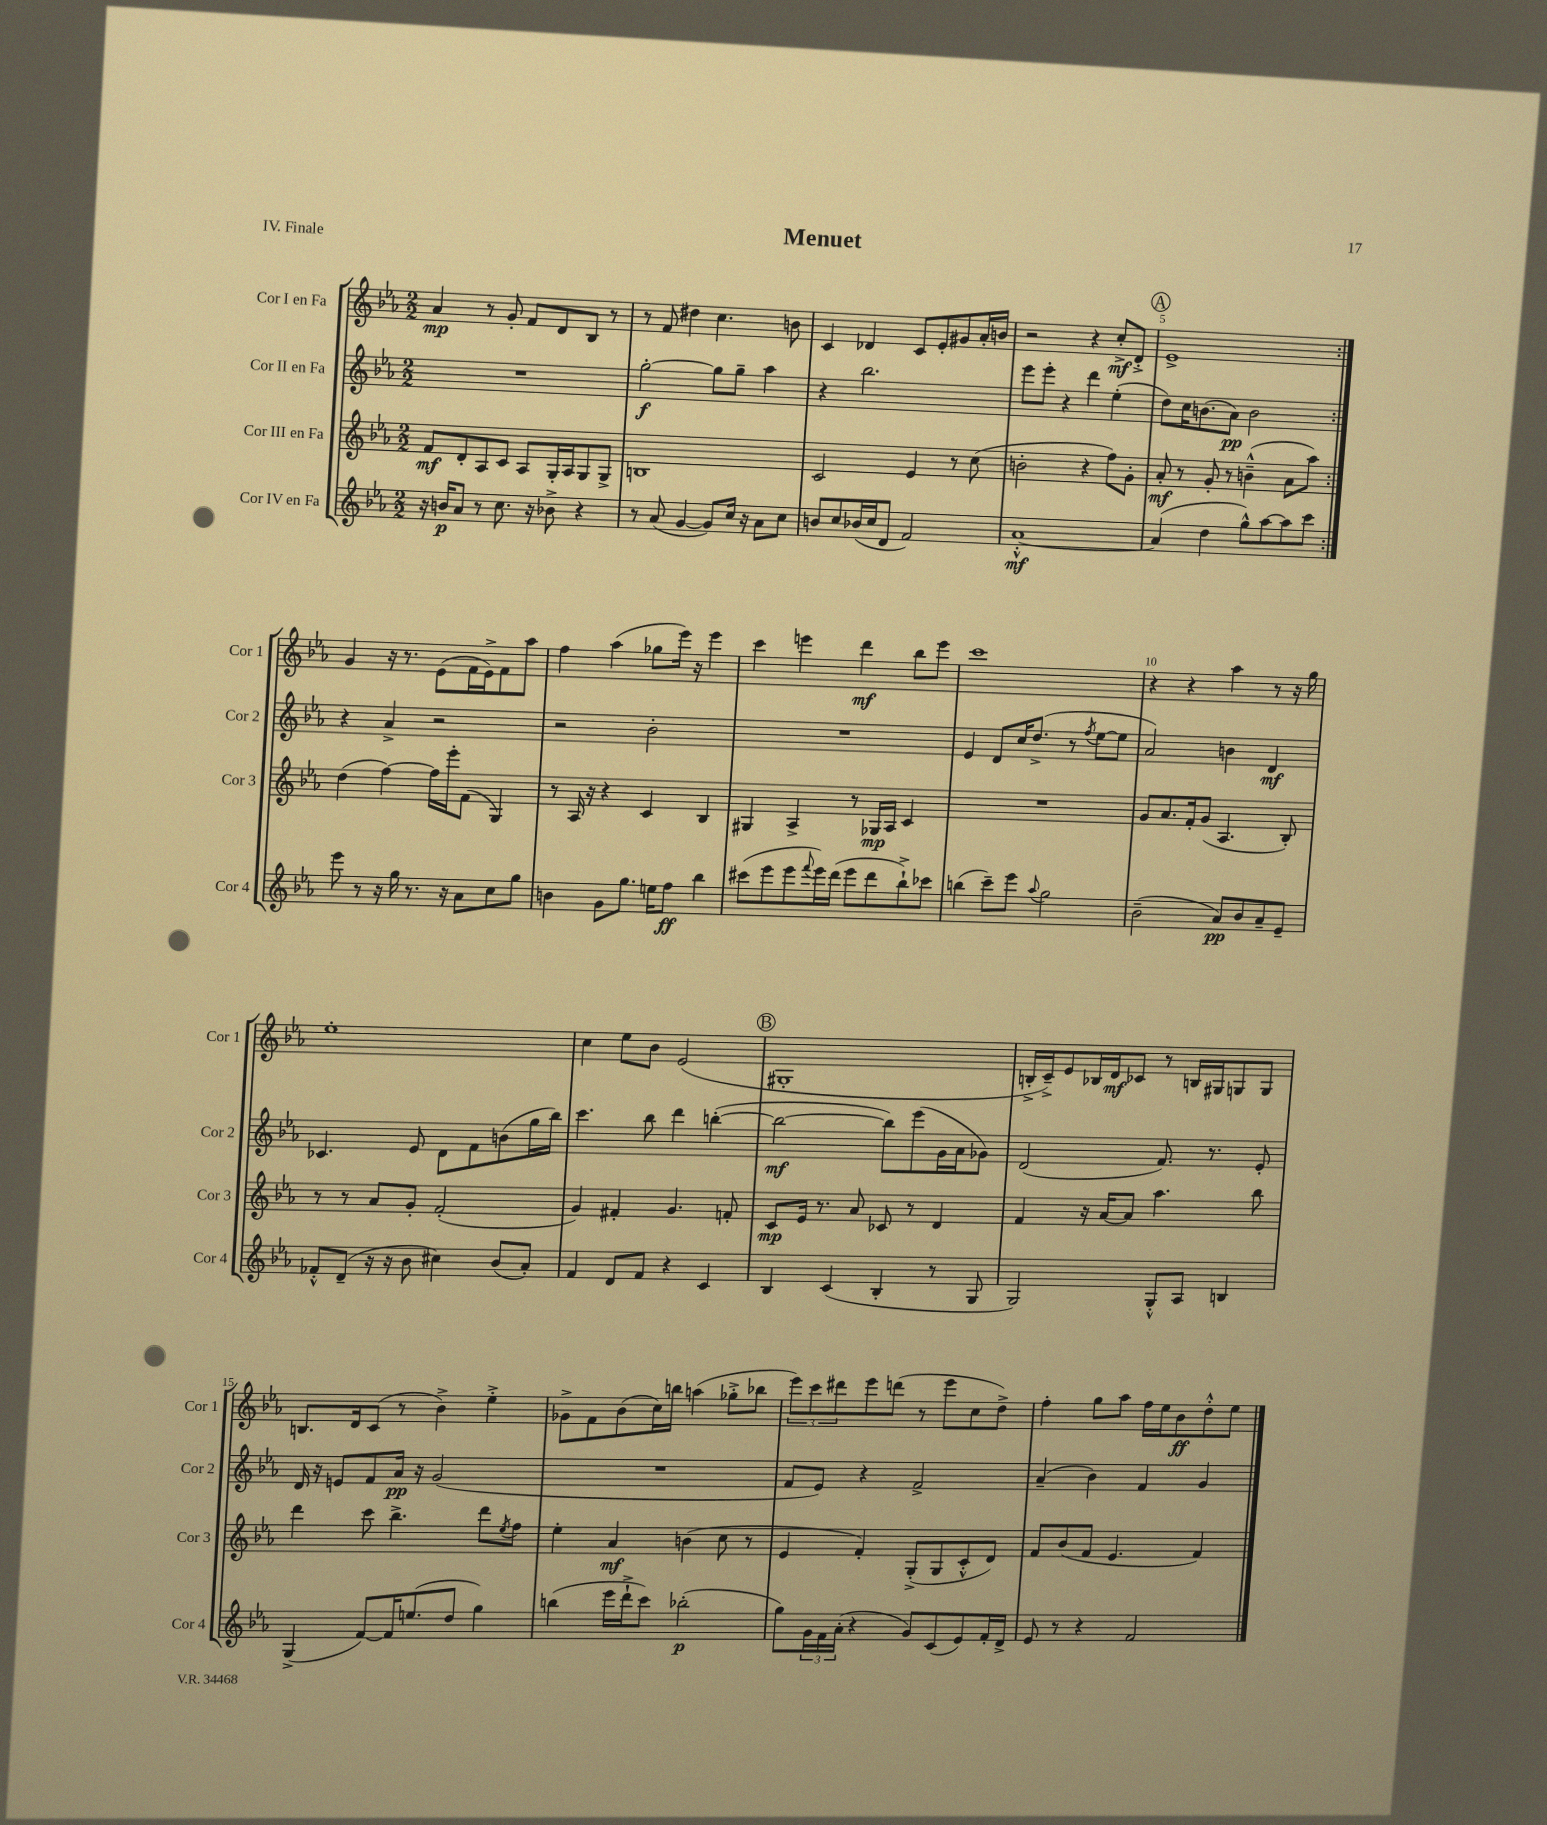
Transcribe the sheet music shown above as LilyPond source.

\header { title = "Menuet" piece = "IV. Finale" }
<<
\new StaffGroup <<
\new Staff = "s0" \with { instrumentName = "Cor I en Fa" shortInstrumentName = "Cor 1" } {
    \clef treble \key ees \major \numericTimeSignature \time 2/2
    \repeat volta 2 { aes'4\mp r8 g'8-. f'8 d'8 bes8 r8 |
    r8 f'8 dis''4 c''4. b'8 |
    c'4 des'4 c'8 ees'8-. gis'8 aes'16-. b'16 |
    r2 r4 c''8-.->\mf d'8-.-> |
    \mark \markup { \circle "A" } ees'1-> | }
    g'4 r16 r8. ees'8( f'16 ees'16->) f'8 aes''8 |
    f''4 aes''4( ges''8 ees'''16) r16 ees'''4 |
    c'''4 e'''4 d'''4\mf bes''8 e'''8 |
    c'''1 |
    r4 r4 aes''4 r8 r16 g''16 |
    ees''1-. |
    c''4 ees''8 bes'8 ees'2( |
    \mark \markup { \circle "B" } gis1-. |
    b16-.-> c'16--->) ees'8 bes16 d'16\mf ces'8 r8 b16 gis16 g8 g8 |
    b8. d'16 c'8( r8 bes'4->) ees''4-.-> |
    ges'8-> f'8 bes'8( c''16) b''16 a''4( ges''8-.-> bes''8 |
    \tuplet 3/2 { ees'''8) c'''8 dis'''8 } ees'''8 d'''8( r8 ees'''8 c''8 d''8->) |
    f''4-. g''8 aes''8 f''16 ees''16 bes'8\ff d''8-.-^ ees''8 \bar "|." |
}
\new Staff = "s1" \with { instrumentName = "Cor II en Fa" shortInstrumentName = "Cor 2" } {
    \clef treble \key ees \major \numericTimeSignature \time 2/2
    \repeat volta 2 { R1 |
    g''2~-.\f g''8 g''8-- aes''4 |
    r4 bes''2. |
    ees'''8 ees'''8-. r4 d'''4 ees''4-.( |
    \mark \markup { \circle "A" } d''8) c''16 b'8.( aes'8\pp) b'2 | }
    r4 aes'4-> r2 |
    r2 bes'2-. |
    R1 |
    ees'4 d'8 c''16 d''8.->( r8 \acciaccatura { f''8 } ees''8~ ees''8 |
    aes'2) b'4 d'4\mf |
    ces'4. ees'8 d'8 f'8 b'8( g''16 bes''16) |
    c'''4. bes''8 d'''4 b''4~-.( |
    \mark \markup { \circle "B" } b''2~\mf b''8) ees'''8( g'16 aes'16 ges'8) |
    d'2( f'8.) r8. ees'8-. |
    d'16 r16 e'8 f'8 aes'16\pp r16 g'2( |
    R1 |
    f'8 ees'8) r4 f'2-> |
    aes'4--( bes'4) f'4 g'4 \bar "|." |
}
\new Staff = "s2" \with { instrumentName = "Cor III en Fa" shortInstrumentName = "Cor 3" } {
    \clef treble \key ees \major \numericTimeSignature \time 2/2
    \repeat volta 2 { f'8\mf d'8-. aes8 c'8 aes8 g16-. aes16 g8 g8-> |
    b1 |
    c'2 ees'4 r8 c''8( |
    b'2-. r4 f''8) g'8-. |
    \mark \markup { \circle "A" } aes'8-.\mf r8 g'8-. r8 b'4---^( aes'8 aes''8) | }
    d''4( f''4~) f''16 ees'''16-. f'8( g4) |
    r8 aes16 r16 r4 c'4 bes4 |
    gis4 aes4-> r8 ges16\mp aes16 c'4 |
    R1 |
    g'8 aes'8. f'16-. g'8( aes4. bes8-.) |
    r8 r8 aes'8 g'8-. f'2-.( |
    g'4) fis'4-. g'4. f'8-. |
    \mark \markup { \circle "B" } c'8\mp ees'16 r8. aes'8 ces'8 r8 d'4 |
    f'4 r16 aes'16~ aes'8 aes''4. bes''8 |
    d'''4 c'''8 bes''4.-> d'''8 \acciaccatura { ees''8 } f''8 |
    ees''4-. aes'4\mf b'4( c''8 r8 |
    ees'4 f'4-.) g8-.->( g8 c'8-.-^ d'8) |
    f'8 bes'8( f'8 ees'4. f'4) \bar "|." |
}
\new Staff = "s3" \with { instrumentName = "Cor IV en Fa" shortInstrumentName = "Cor 4" } {
    \clef treble \key ees \major \numericTimeSignature \time 2/2
    \repeat volta 2 { r16 b'16\p aes'8 r8 c''8. r16 bes'8-> r4 |
    r8 aes'8( g'4~ g'8) c''16 r16 aes'8 c''8 |
    b'8 c''8 bes'16( c''16 d'8 f'2) |
    aes'1~-.-^\mf |
    \mark \markup { \circle "A" } aes'4( d''4 g''8-^) aes''8~ aes''8 c'''8 | }
    ees'''8 r8 r16 g''16 r8. r16 aes'8 c''8 g''8 |
    b'4 g'8 g''8. e''16 f''8\ff bes''4 |
    cis'''8( ees'''8 ees'''8 \appoggiatura { f'''8 } ees'''16) d'''16( ees'''8 d'''8 bes''8-!->) ces'''8 |
    b''4( c'''8--) ees'''8 \appoggiatura { aes''8 } g''2 |
    bes'2--( aes'8\pp) bes'8 aes'8-- ees'8-- |
    fes'8-.-^ d'8--( r16 r16 bes'8 cis''4) bes'8( aes'8-.) |
    f'4 d'8 f'8 r4 c'4 |
    \mark \markup { \circle "B" } bes4 c'4( bes4-. r8 g8 |
    g2) g8-.-^ aes8 b4 |
    g4->( f'8~) f'16 e''8.( d''8 g''4) |
    b''4( ees'''16 d'''16-!-> c'''8) bes''2-.\p( |
    g''8) \tuplet 3/2 { g'16 f'16 aes'16-.( } r4 g'8) c'8( ees'8) f'16-. d'16-> |
    ees'8 r8 r4 f'2 \bar "|." |
}
>>
>>
\layout { \context { \Score \override BarNumber.break-visibility = ##(#f #t #t) barNumberVisibility = #(every-nth-bar-number-visible 5) } }
